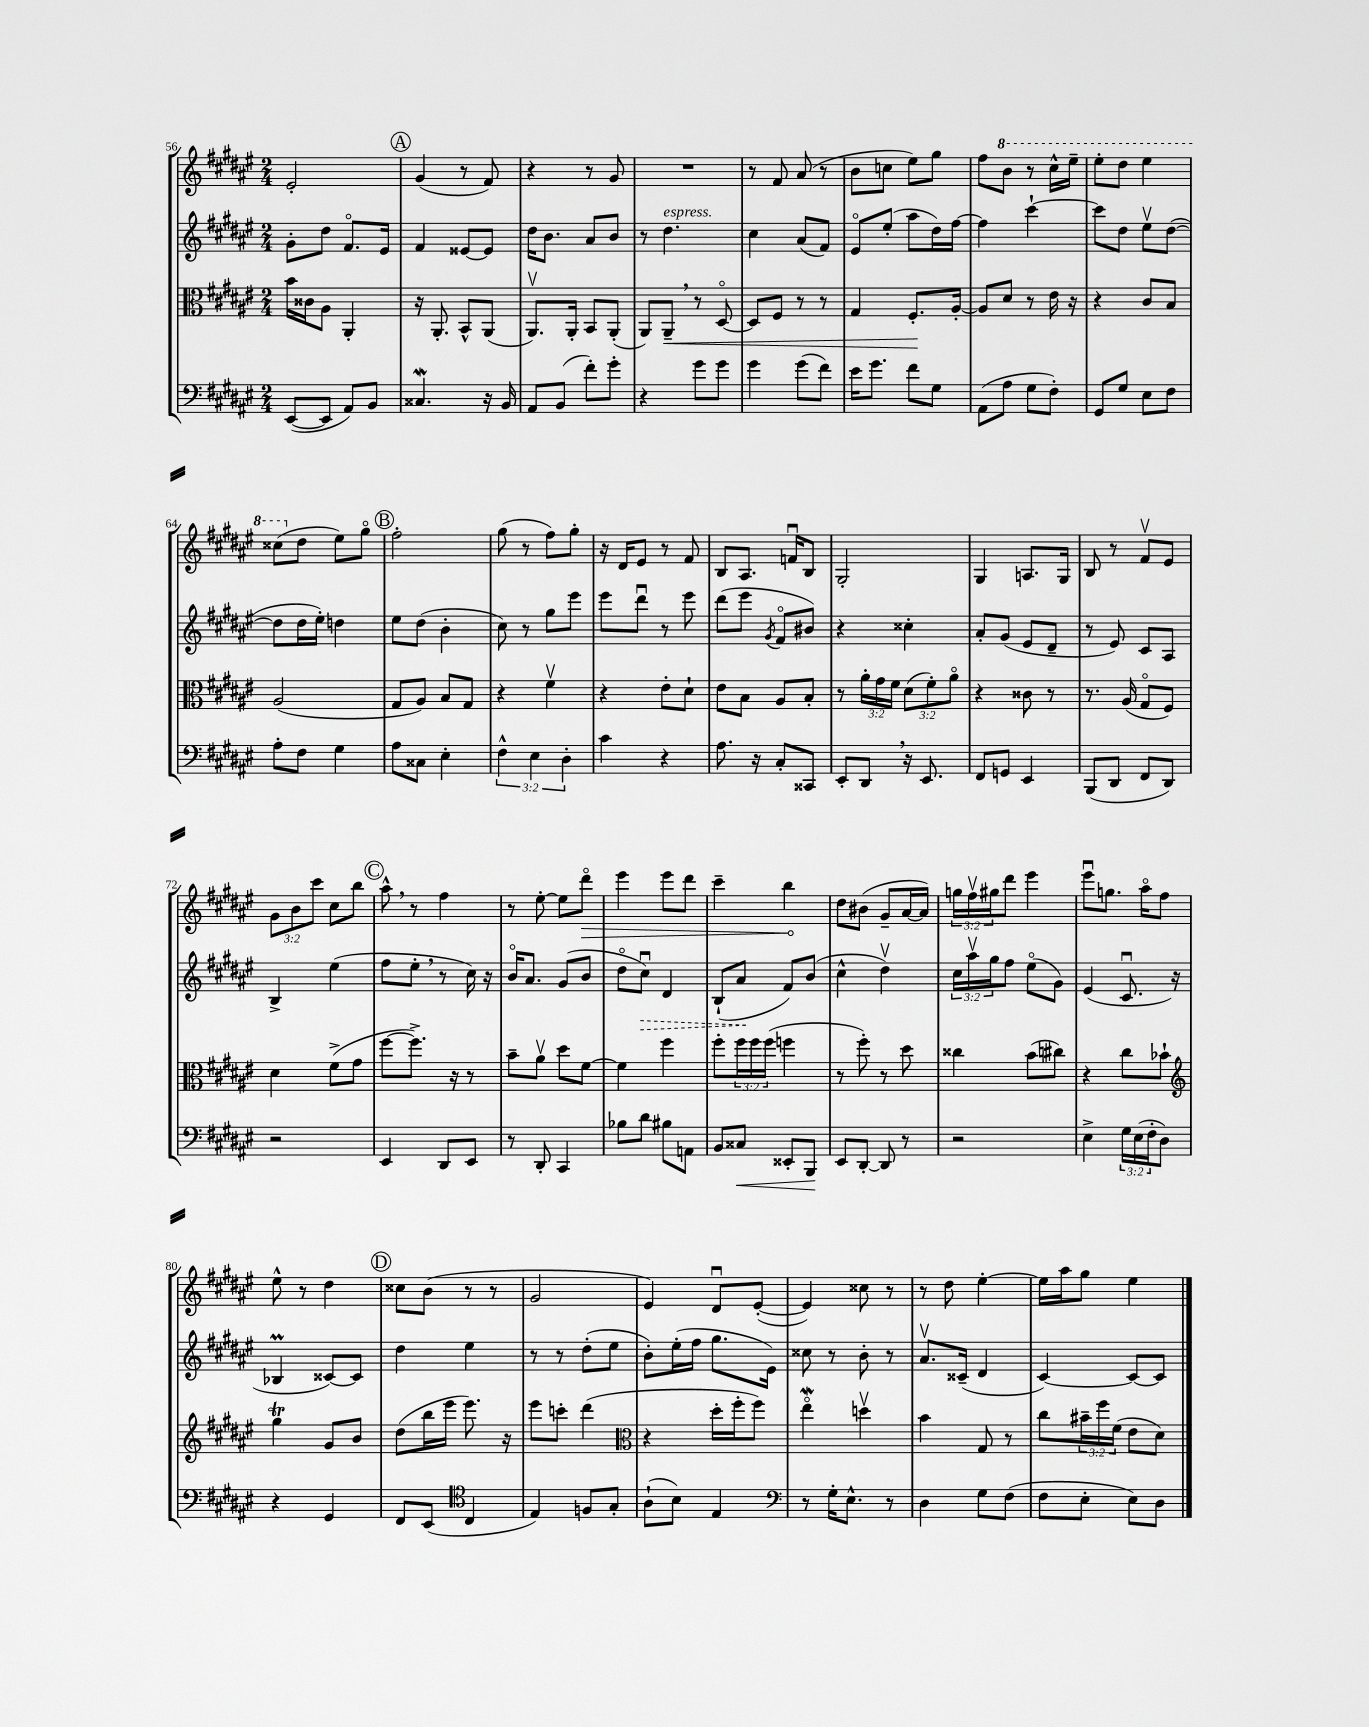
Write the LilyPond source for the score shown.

<<
\new StaffGroup <<
\new Staff = "s0" {
    \clef treble \key fis \major \numericTimeSignature \time 2/4 \override Staff.TupletNumber.text = #tuplet-number::calc-fraction-text
    eis'2-. |
    \mark \markup { \circle "A" } gis'4( r8 fis'8) |
    r4 r8 gis'8 |
    R2 |
    r8 fis'8 ais'8( r8 |
    b'8 c''8 eis''8) gis''8 |
    fis''8 \ottava #1 b''8 r8 cis'''16-^ eis'''16-- |
    eis'''8-. dis'''8 eis'''4 |
    cisis'''8( \ottava #0 dis''8 eis''8) gis''8\flageolet |
    \mark \markup { \circle "B" } fis''2-. |
    gis''8( r8 fis''8) gis''8-. |
    r16 dis'16 eis'8 r8 fis'8 |
    b8 ais8. f'16\downbow b8 |
    gis2-. |
    gis4 a8. gis16 |
    b8 r8 fis'8\upbow eis'8 |
    \tuplet 3/2 { gis'8 b'8 cis'''8 } cis''8 b''8 |
    \mark \markup { \circle "C" } ais''8-^ \breathe r8 fis''4 |
    r8 eis''8~-. eis''8 \once \override Hairpin.circled-tip = ##t dis'''8\flageolet\> |
    eis'''4 eis'''8 dis'''8 |
    cis'''4-- b''4\! |
    dis''8 bis'8( gis'8-- ais'16~ ais'16) |
    \tuplet 3/2 { g''16 fis''16\upbow gis''16 } dis'''8 eis'''4 |
    eis'''8\downbow g''8. ais''16\flageolet fis''8 |
    eis''8-^ r8 dis''4 |
    \mark \markup { \circle "D" } cisis''8 b'8( r8 r8 |
    gis'2 |
    eis'4) dis'8\downbow eis'8~-.( |
    eis'4) cisis''8 r8 |
    r8 dis''8 eis''4~-. |
    eis''16 ais''16 gis''8 eis''4 \bar "|." |
}
\new Staff = "s1" {
    \clef treble \key fis \major \numericTimeSignature \time 2/4 \override Staff.TupletNumber.text = #tuplet-number::calc-fraction-text
    gis'8-. dis''8 fis'8.\flageolet eis'16 |
    \mark \markup { \circle "A" } fis'4 eisis'8~ eisis'8 |
    dis''16 b'8. ais'8 b'8 |
    r8 dis''4.^\markup { \italic "espress." } |
    cis''4 ais'8( fis'8) |
    eis'8\flageolet eis''8-.( ais''8 dis''16) fis''16~ |
    fis''4 cis'''4~-! |
    cis'''8 dis''8 eis''8\upbow dis''8~( |
    dis''8 dis''16 eis''16-.) d''4 |
    \mark \markup { \circle "B" } eis''8 dis''8( b'4-. |
    cis''8) r8 gis''8 eis'''8 |
    eis'''8 dis'''8\downbow r8 eis'''8 |
    dis'''8( eis'''8 \acciaccatura { gis'8 } fis'8\flageolet bis'8) |
    r4 cisis''4-. |
    ais'8-. gis'8( eis'8 dis'8-- |
    r8 eis'8) cis'8 ais8 |
    b4-> eis''4( |
    \mark \markup { \circle "C" } fis''8 eis''8-. \breathe r8 cis''16) r16 |
    b'16\flageolet ais'8. gis'8( b'8 |
    dis''8\flageolet \once \override Hairpin.style = #'dashed-line cis''8\downbow\>) dis'4 |
    b8-!( ais'8\! fis'8) b'8( |
    cis''4-^ dis''4\upbow) |
    \tuplet 3/2 { cis''16 ais''16\upbow gis''16 } fis''8 eis''8\flageolet( gis'8) |
    eis'4( cis'8.\downbow r16 |
    bes4\prall cisis'8~) cisis'8 |
    \mark \markup { \circle "D" } dis''4 eis''4 |
    r8 r8 dis''8-.( eis''8 |
    b'8-.) eis''16-.( fis''16 gis''8. eis'16) |
    cisis''8 r8 b'8-. r8 |
    ais'8.\upbow cisis'16--( dis'4 |
    cis'4~) cis'8~ cis'8 \bar "|." |
}
\new Staff = "s2" {
    \clef alto \key fis \major \numericTimeSignature \time 2/4 \override Staff.TupletNumber.text = #tuplet-number::calc-fraction-text
    b'16 cisis'16 ais8 ais,4-. |
    \mark \markup { \circle "A" } r16 ais,8.-. b,8-^ ais,8( |
    ais,8.\upbow) ais,16-. b,8 ais,8-.( |
    ais,8) ais,8--\< \breathe r8 dis8~\flageolet |
    dis8 fis8 r8 r8 |
    gis4 fis8.-.\! ais16~-. |
    ais8 dis'8 r8 eis'16 r16 |
    r4 cis'8 b8 |
    ais2( |
    \mark \markup { \circle "B" } gis8 ais8) b8 gis8 |
    r4 fis'4\upbow |
    r4 eis'8-. dis'8-! |
    eis'8 b8 ais8 b8-. |
    r8 \tuplet 3/2 { ais'16-. gis'16 fis'16 } \tuplet 3/2 { dis'8( fis'8-.) ais'8\flageolet } |
    r4 cisis'8 r8 |
    r8. ais16( gis8\flageolet fis8) |
    dis'4 fis'8->( gis'8 |
    \mark \markup { \circle "C" } fis''8~ fis''8.->) r16 r8 |
    b'8-- ais'8\upbow dis''8 fis'8~ |
    fis'4 fis''4 |
    fis''8-. \tuplet 3/2 { fis''16 fis''16 fis''16( } f''4 |
    r8 fis''8-.) r8 dis''8 |
    cisis''4 b'8( cis''8) |
    r4 cis''8 bes'8-! |
    \clef treble gis''4\trill gis'8 b'8 |
    \mark \markup { \circle "D" } dis''8( b''16 eis'''16 eis'''8.) r16 |
    eis'''8 c'''8-. dis'''4( |
    \clef alto r4 dis''16-. fis''16-. fis''8) |
    eis''4\flageolet\mordent d''4\upbow |
    b'4 gis8 r8 |
    cis''8 \tuplet 3/2 { bis'16-- fis''16 fis'16( } eis'8 dis'8) \bar "|." |
}
\new Staff = "s3" {
    \clef bass \key fis \major \numericTimeSignature \time 2/4 \override Staff.TupletNumber.text = #tuplet-number::calc-fraction-text
    eis,8~( eis,8 ais,8) b,8 |
    \mark \markup { \circle "A" } cisis4.\mordent r16 b,16 |
    ais,8 b,8( fis'8-.) gis'8-. |
    r4 gis'8 gis'8 |
    gis'4 gis'8( fis'8) |
    eis'16 gis'8. fis'8 gis8 |
    ais,8( ais8 gis8 fis8-.) |
    gis,8 gis8 eis8 fis8 |
    ais8-. fis8 gis4 |
    \mark \markup { \circle "B" } ais8 cisis8 eis4-. |
    \tuplet 3/2 { fis4-^ eis4 dis4-. } |
    cis'4 r4 |
    ais8. r16 cis8-. cisis,8 |
    eis,8-. dis,8 \breathe r16 eis,8. |
    fis,8 g,8 eis,4 |
    b,,8( dis,8 fis,8 dis,8) |
    r2 |
    \mark \markup { \circle "C" } eis,4 dis,8 eis,8 |
    r8 dis,8-. cis,4 |
    bes8 dis'8 bis8 a,8 |
    b,8 cisis8\< eisis,8-. b,,8\! |
    eis,8 dis,8~-. dis,8 r8 |
    r2 |
    eis4-> \tuplet 3/2 { gis16 eis16( fis16-. } dis8) |
    r4 gis,4 |
    \mark \markup { \circle "D" } fis,8 eis,8( \clef tenor cis4 |
    eis4) f8 gis8-. |
    ais8-!( b8) eis4 |
    \clef bass r8 gis16-. eis8.-^ r8 |
    dis4 gis8 fis8( |
    fis8 eis8-. eis8) dis8 \bar "|." |
}
>>
>>
\layout { \context { \Score currentBarNumber = #56 } }
